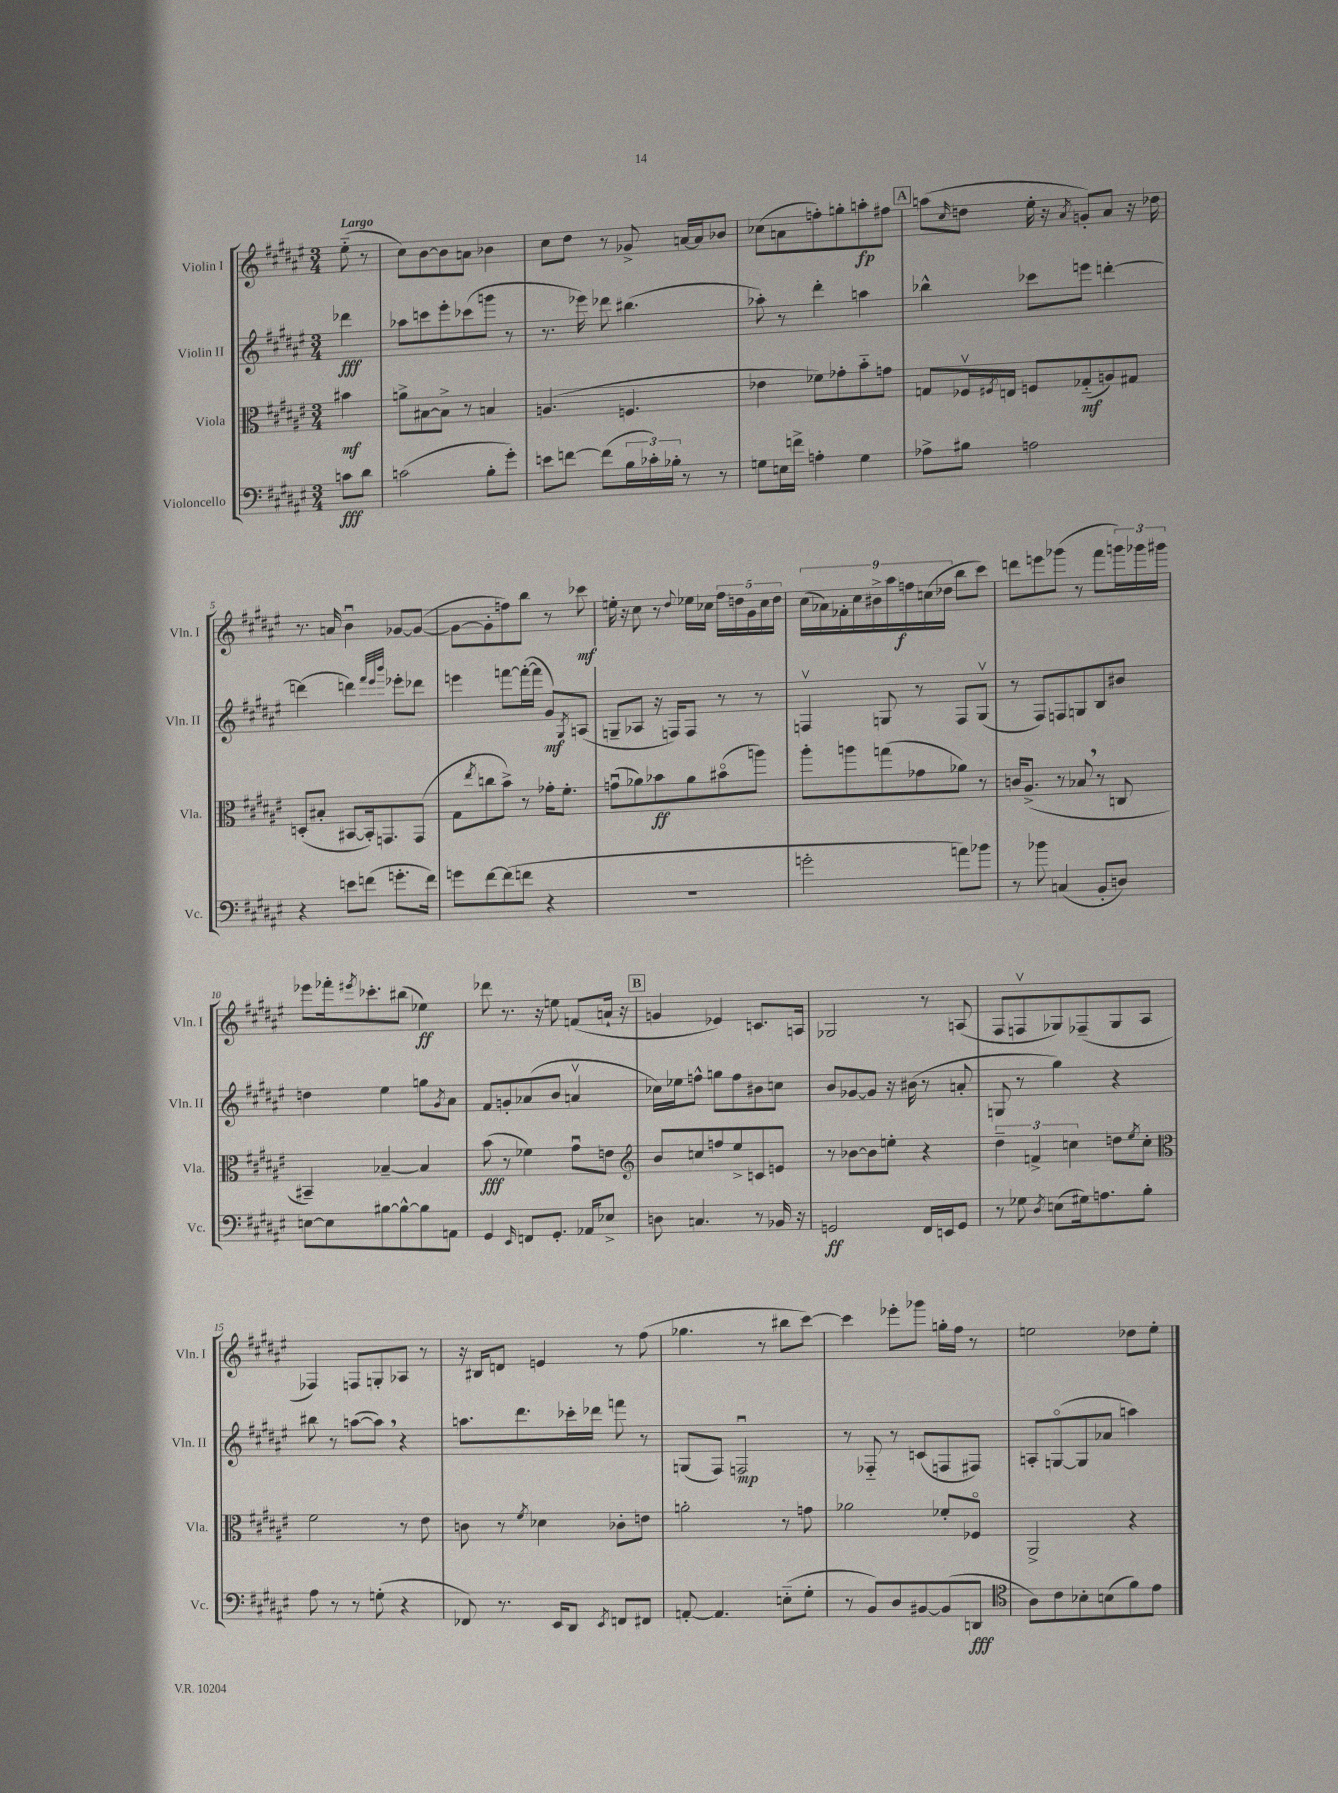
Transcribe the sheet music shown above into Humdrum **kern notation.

**kern	**kern	**kern	**kern
*staff4	*staff3	*staff2	*staff1
*clefF4	*clefC3	*clefG2	*clefG2
*k[f#c#g#d#a#e#]	*k[f#c#g#d#a#e#]	*k[f#c#g#d#a#e#]	*k[f#c#g#d#a#e#]
*M3/4	*M3/4	*M3/4	*M3/4
8c	4b#	4ddd-	(8ee#'~
8d#	.	.	8r
=	=	=	=
(2c	8a^	8aa-	8cc#)
.	[8B#	8ccc	[8b
.	8B#^]	8eee#'	8b]
.	8r	(8ccc-	8a
8B'	4B	8ggg	4b-
8g#')	.	8r	.
=	=	=	=
8e	(4.A	8.r	8cc#
[8f	.	.	8dd#
.	.	16eee-)	.
(8f]	.	8ddd-	8r
24B	4.F	(4.bb#	8g-^
24c-')	.	.	.
24B-'	.	.	.
8r	.	.	[16a
.	.	.	16a]
8r	.	.	8b-
=	=	=	=
8G	4e-	8aa-')	(8cc-
16E	.	8r	8a
16f^	.	.	.
4A'	8f-)	4ddd#'	8ff')
.	8g-'	.	8gg'
4G	8b'~	4aa	8aa'
.	8g	.	8ff#
=	=	=	=
8A-^	8G	4bb-^^	(8aa
.	.	.	16qqcc#
8B#	16F-v	.	8dd
.	8qF#	.	.
.	16E	.	.
2A	8F	8ccc-	16ee#'
.	.	.	16r
.	.	.	8qa#
.	(8G-'~	8eee	8g')
.	8A)	[4ddd'	8a#
.	8G#	.	16r
.	.	.	16dd-
=	=	=	=
4r	(8D'	(4ddd]	8.r
.	8B#'	.	.
.	.	.	16a
8e	[8BB#	4ddd)	4bu
(8f	16BB#'])	.	.
.	8.GG	.	.
.	.	32qqfff#	.
.	.	32qqeee#	.
.	.	32qqbbb	.
8.g'	.	8eee-'	[8g-
.	(8GG	8ddd-	(8g-_
16f)	.	.	.
=	=	=	=
8g	8G#	4eee	8g-_
.	8qee#	.	.
[8f#	8cc	.	8g-']
(8f#]	8b^)	[8fff	8ff)
8f	8r	(16fff'_	8bb
.	.	16fff]	.
4r	16g-'	8g#)	8r
.	8.f#'	.	.
.	.	8qG#	.
.	.	(8A	8ccc-
=	=	=	=
2.r	(8gu	8G~	16ee'
.	.	.	16r
.	8a-)	8A-	8cc#
.	8b-	16r	8r
.	.	16F)	.
.	.	.	8qqdd#
.	8a-	8F	16ee-
.	.	.	16cc-
.	(8b#o	8r	20ff#
.	.	.	20dd
.	.	.	20g#
.	8aa)	8r	.
.	.	.	20cc-
.	.	.	20dd
=	=	=	=
2g'	8aa#'	4Fv	(18cc#
.	.	.	18a-)
.	.	.	18f-'
.	8aa	.	.
.	.	.	18cc#
.	.	.	18b#^
.	(8gg	8G	.
.	.	.	18aa#
.	.	.	18ff
.	8g-	8r	.
.	.	.	(18cc
.	.	.	18dd-
8a)	8a-)	8F	8bb
8b-	8r	(8Gv	8ccc#)
=	=	=	=
8r	16c	8r	8ddd
.	(8.A#^	.	.
8b-	.	8F#)	8eee
(4C	8r	8F	(8ggg-
.	8B-	8G	8r
8BB'	8r	8B	8fff#
8D)	8C	8b#	24ggg)
.	.	.	24ggg-
.	.	.	24ggg#
=	=	=	=
[8E	4BB#~)	4dd	8eee-
8E]	.	.	16fff-'
.	.	.	8qeee#
.	.	.	8.ccc-'
[8B#	[4B-~	4ee#	.
8B#^^_	.	.	(8bb#
8B#]	4B-]	8gg	4ee-)
.	.	8qg#	.
8AA	.	8a#	.
=	=	=	=
4GG#	(8b	8f#	8ddd-
.	8r	8g'	8.r
16qqEE#	.	.	.
8FF	4f-)	(8a-	.
.	.	.	16r
8.GG#'	.	8b	8ee
.	8g#u	4av	(8f
16AA-	.	.	.
8E-^	8e	.	16a`
.	.	.	16r
=	=	=	=
*	*clefG2	*	*
8D	8b	16cc-)	4g
.	.	16ee-	.
4.C	8cc	8ff^^	.
.	8ff	8gg	4e-)
.	8ee#^	8ff	.
8r	8c	8b#	8.c
16BB-	8e	8cc	.
16r	.	.	16A
=	=	=	=
2GG	8r	8b	2G-
.	[8b-	[8g-	.
.	8b-]	8g-]	.
.	8ee'	16r	.
.	.	(16b#	.
16FF#	4r	8r	8r
16EE	.	.	.
8GG	.	8a'	(8A
=	=	=	=
8r	6dd#~	8G	8F#
8G-	.	8r	8Fv
.	6f^	.	.
8qD#	.	.	.
(8E	.	4gg#)	8G-)
.	6cc	.	.
16G#)	.	.	(8F-~
8.A	.	.	.
.	8dd	4r	8G-
.	8qee#	.	.
8B'	8cc'	.	8A#
=	=	=	=
*	*clefC3	*	*
8A#	2f#	8bb#	4F-)
8r	.	8r	.
8r	.	([8aa	8F
(8G'	.	8aa])	8G'
4r	8r	4r	8A-
.	8e#	.	8r
=	=	=	=
8FF-)	8c	8.aa	16r
.	.	.	16B#
8.r	8r	.	8d
.	.	8.ddd#	.
.	8qf#	.	.
.	4d-	.	4e
16EE#	.	.	.
8DD#	.	16ccc-'	.
.	.	16ddd-	.
8qEE#	.	.	.
8FF	8c-'	8fff	8r
8FF#	8e	8r	(8ff#
=	=	=	=
[8AA'	2a'	(8G	4.gg-
4.AA]	.	8F#)	.
.	.	2Fu	.
.	.	.	8r
(8E'~	8r	.	8bb#
8G#'	8g	.	[8ccc#)
=	=	=	=
8r	2a-	8r	4ccc#]
8BB)	.	8F-'~	.
8D#	.	8r	8eee-'
[8BB#	.	(8c	8ggg-
(8BB#]	8f-'	8F	16gg'
.	.	.	16ff#
8DD	8F-o	8F#)	8r
=	=	=	=
*clefC4	*	*	*
8A#)	2AA#^	8A'	2ee
8c#	.	([8Go	.
8B-'	.	8G]	.
(8B	.	8a-	.
8f#)	4r	4aa)	8dd-
8e#	.	.	8ee'
==	==	==	==
*-	*-	*-	*-
